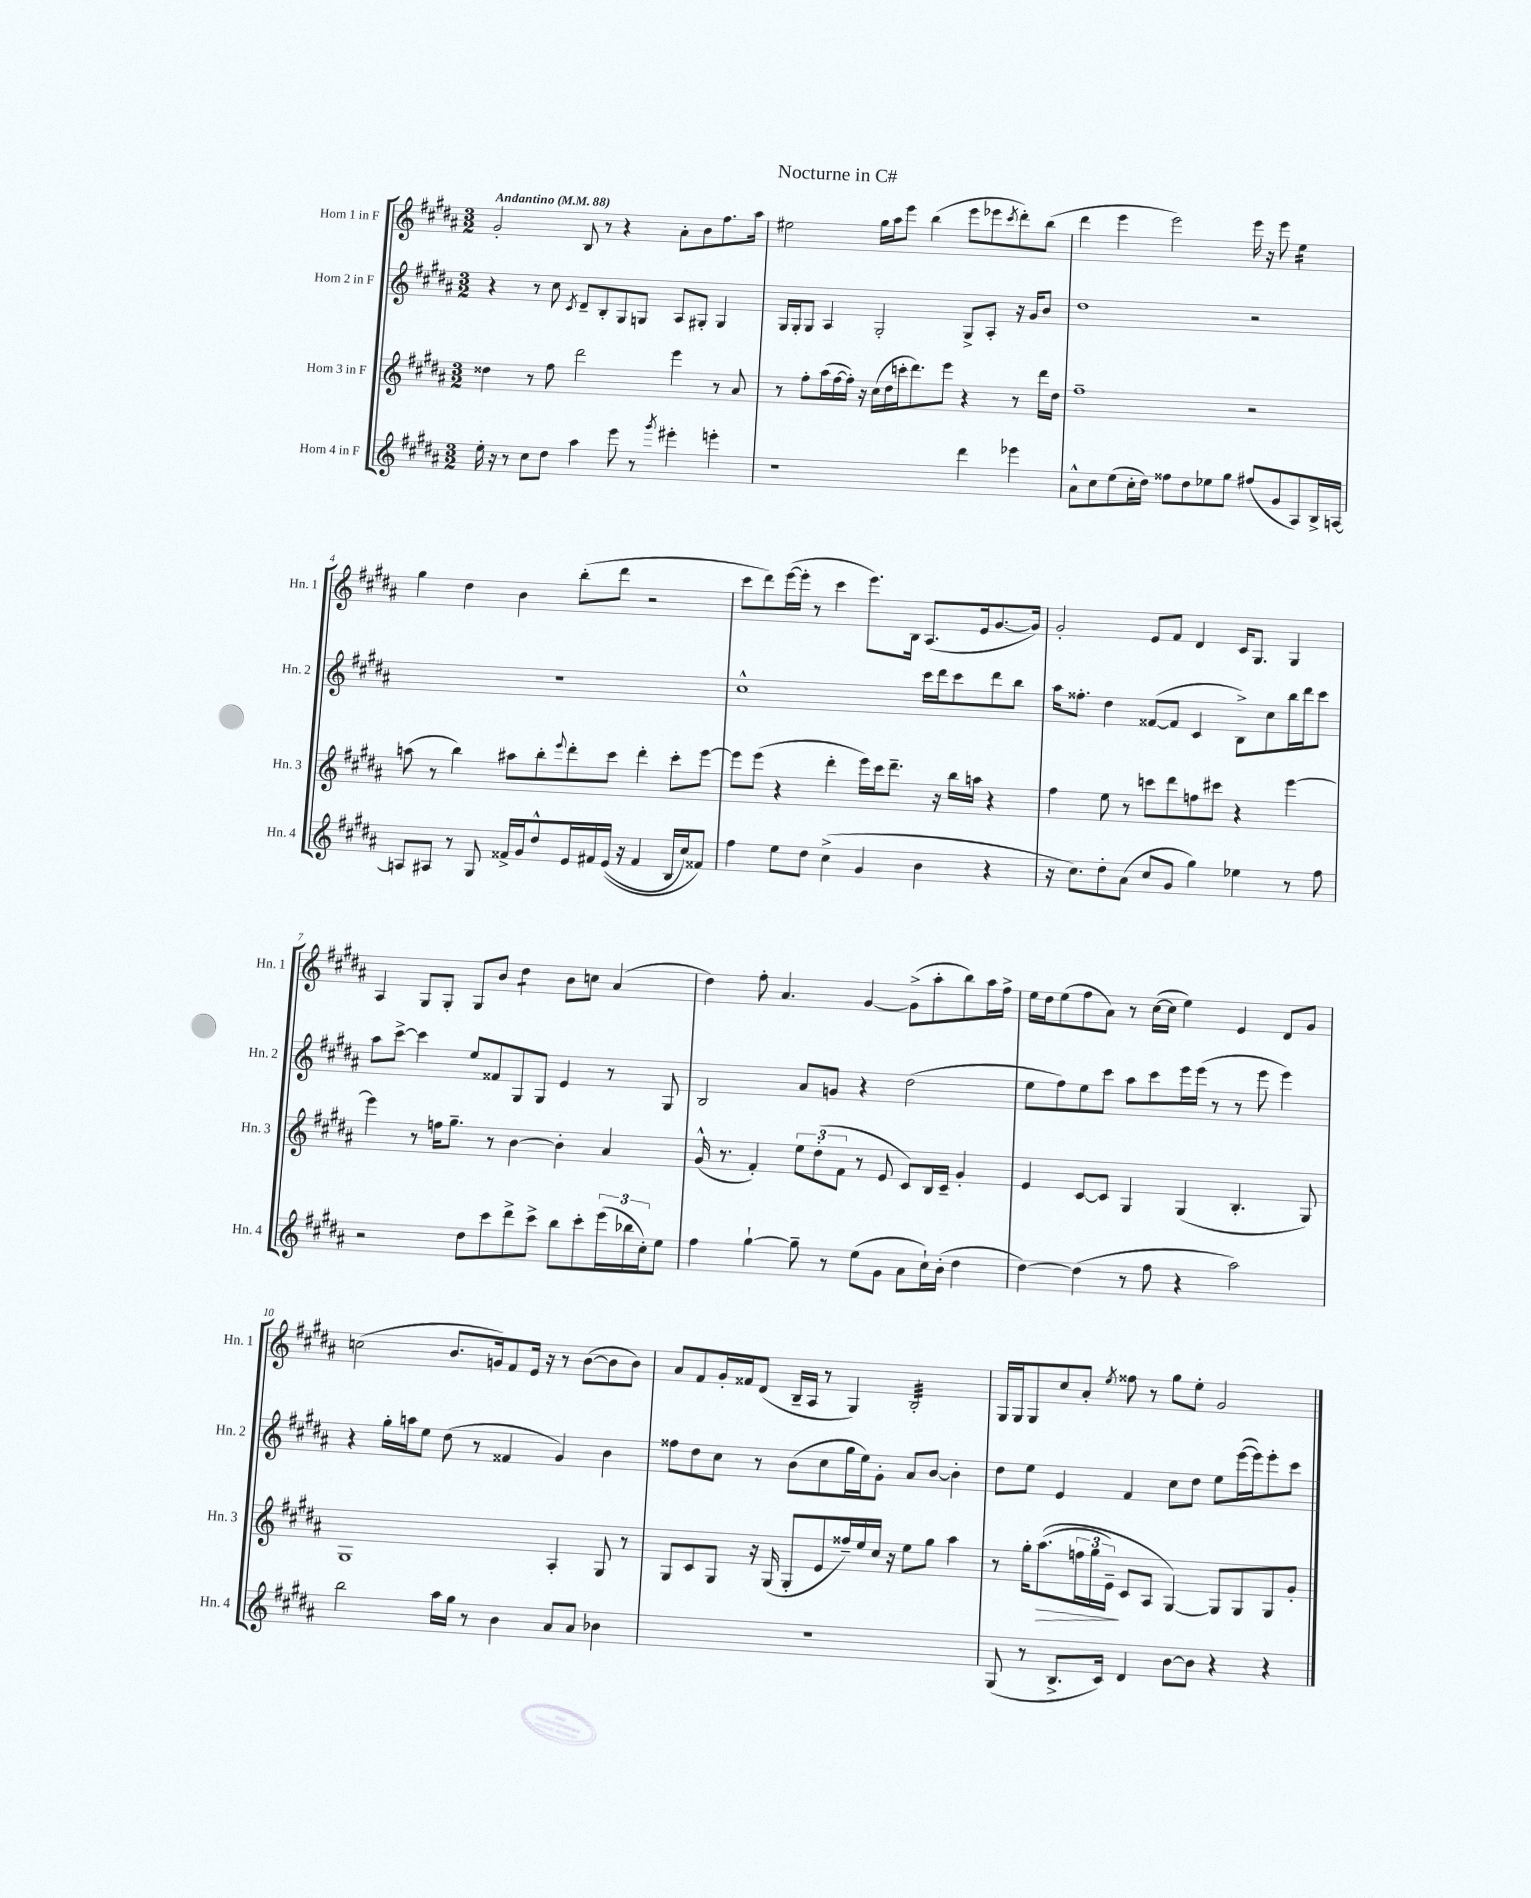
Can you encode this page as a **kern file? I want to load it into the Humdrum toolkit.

**kern	**kern	**kern	**kern
*staff4	*staff3	*staff2	*staff1
*clefG2	*clefG2	*clefG2	*clefG2
*k[f#c#g#d#a#]	*k[f#c#g#d#a#]	*k[f#c#g#d#a#]	*k[f#c#g#d#a#]
*M3/2	*M3/2	*M3/2	*M3/2
*MM88	*MM88	*MM88	*MM88
16ee'\	4dd##\	4r	2g#'/
16r	.	.	.
8r	.	.	.
8cc#\L	8r	8r	.
8dd#\J	8ff#\	8cc#\	.
.	.	8qc#/	.
4aa#\	2ddd#\	8d#~/L	8B/
.	.	8B'/	8r
8eee\	.	8G#/	4r
8r	.	8G/J	.
8qggg#/	.	.	.
4eee#'\	4eee\	8A#/L	8a#'\L
.	.	8G#'/J	8b\
4eee'\	8r	4G#/	8.ff#\
.	8a#/	.	.
.	.	.	16aa#\Jk
=	=	=	=
1r	8r	16G#/LL	2ee#\
.	.	16G#'/J	.
.	8ff#'\L	8G#/J	.
.	(16aa#\L	4A#/	.
.	[16ff#\	.	.
.	16ff#'\]JJ)	.	.
.	16r	.	.
.	(16cc#\LL	2G#'/	16gg#\LL
.	16dd#\	.	16aa#\J
.	16ccc'\J	.	8eee\J
.	8.ddd#\)	.	.
.	.	.	(4bb\
.	8eee\J	.	.
4ddd#\	4r	8G#^/L	8eee\L
.	.	8A#'/J	8eee-\
.	.	.	8qccc#/
4eee-\	8r	16r	8ddd#'\)
.	.	16g#/LK	.
.	16ddd#\LL	8b/J	(8bb\J
.	16dd#\JJ	.	.
=	=	=	=
8a#^^\L	1ff#~	1dd#	4ddd#\
8cc#\	.	.	.
(8ee\	.	.	4eee\
16cc#'\L	.	.	.
16dd#\JJ)	.	.	.
8ff##\L	.	.	2eee\)
8dd#\	.	.	.
8ee-\	.	.	.
8gg#\J	.	.	.
(8ff#/L	2r	2r	16eee\
.	.	.	16r
8g#/	.	.	8eee\
8A#/)	.	.	4ee\
16B^/L	.	.	.
[16A/JJ	.	.	.
=	=	=	=
8A/]L	(8aa\	1.r	4gg#\
8A#/J	8r	.	.
8r	4bb\)	.	4dd#\
8G#/	.	.	.
16f##^/LL	8aa#\L	.	4b\
16g#/J	.	.	.
8dd#^^/	8bb'\	.	.
.	8qqeee/	.	.
16e/L	8ddd#'\	.	(8bb'\L
16f#/	.	.	.
&((16e/JJ	8ccc#\J	.	8ddd#\J
16r	.	.	.
4f#/	4ddd#'\	.	2r
16B/LL	8ccc#'\L	.	.
16cc#/J)	.	.	.
8f##/J&)	[8eee\J	.	.
=	=	=	=
4ff#\	8eee\]L	1cc#^^	8ccc#\L
.	(8eee\J	.	8ddd#\)
8ee\L	4r	.	([16eee\L
.	.	.	16eee'\]JJ
8dd#\J	.	.	8r
(4cc#^\	4ddd#'\	.	4ccc#\
4g#/	16eee\LL)	.	8.eee\L)
.	16ccc#\J	.	.
.	8.ddd#~\J	.	.
.	.	.	16B\Jk
4b\	.	16ccc#\LL	(8.A#/L
.	16r	16ddd#\J	.
.	16bb\LL	8ccc#\	.
.	16aa\JJ	.	16e/k
4r	4r	8ddd#\	[8.g#/
.	.	8bb\J	.
.	.	.	16g#/]Jk)
=	=	=	=
16r	4ff#\	16aa#\LK	2g#'/
8.cc#\L)	.	8.ff##'\J	.
8dd#'\	8ee\	4dd#\	.
(8a#\J	8r	.	.
8cc#/L	8ccc\L	([8f##/L	8e/L
8g#/J	8ddd#\	8f##/]J	8f#/J
4gg#\)	8ff\	4c#/	4d#/
.	8ccc#\J	.	.
4ee-\	4r	8B^\L)	16c#/LK
.	.	.	8.G#/J
.	.	8cc#\	.
8r	[4eee\	16bb\L	4G#/
.	.	16ddd#\J	.
8ff#\	.	8ccc#\J	.
=	=	=	=
2r	4eee\]	8aa#\L	4A#/
.	.	[8ccc#^\J	.
.	8r	4ccc#\]	8G#/L
.	16ff\LK	.	8G#'/J
.	8.gg#~\J	.	.
8dd#\L	.	8ee/L	8G#/L
8ccc#\	8r	8f##/	8b/J
8ddd#^\	[4b\	8G#/	4dd#\
8ccc#^\J	.	8G#/J	.
8bb\L	4b'\]	4e/	8b\L
8ccc#'\	.	.	8cc\J
(24eee\L	4a#/	8r	(4a#/
24bb-\	.	.	.
24cc#'\J)	.	.	.
8ee\J	.	8G#/	.
=	=	=	=
4ff#\	(16g#^^/	2B/	4dd#\)
.	8.r	.	.
[4gg#`\	4f#'/)	.	8ff#'\
.	.	.	4.a#/
8gg#~\]	12ee\L	8a#/L	.
.	(12dd#'\	.	.
8r	.	8g/J	.
.	12f#\J	.	.
(8ee\L	8r	4r	[4g#/
8g#\J	8e/	.	.
8a#\L	8c#/L)	(2dd#\	(8g#^\]L
16cc#`\L)	16B/L	.	8aa#'\
(16b'\JJ	16c#~/JJ	.	.
4dd#\	4g#'/	.	8bb\)
.	.	.	16aa#\L
.	.	.	16ff#^\JJ
=	=	=	=
[4dd#\)	4e/	8ee\L	16ee\LL
.	.	.	16dd#\J
.	.	8ff#\)	(8ee\
(4dd#\]	[8c#/L	8ee\	8ff#\
.	8c#/]J	8ccc#\J	8a#\J)
8r	4G#/	8aa#\L	8r
8ff#\	.	8ccc#\	([16cc#\LL
.	.	.	16cc#\]JJ
4r	(4G#/	16eee\L	4ee\)
.	.	(16eee\JJ	.
.	.	8r	.
2aa#\)	4.B'/	8r	4e/
.	.	8eee\	.
.	.	4eee\)	8d#/L
.	8G#/)	.	8g#/J
=	=	=	=
2bb\	1G#	4r	(2cc\
.	.	16gg#'\LL	.
.	.	16aa\J	.
.	.	8ee\J	.
16aa#\LL	.	(8dd#\	8.b/L
16gg#\JJ	.	.	.
8r	.	8r	.
.	.	.	16g/k)
4b\	.	4f##/	8f#/
.	.	.	16e/Jk
.	.	.	16r
8a#/L	4A#'/	4g#/)	8r
8a#/J	.	.	([8b\L
4b-\	8G#/	4b\	8b\]
.	8r	.	8b\J)
=	=	=	=
1.r	8G#/L	8ff##\L	8a#/L
.	8c#/	8dd#\	8f#/
.	8G#/J	8cc#\J	16g#'/L
.	.	.	16f##/J
.	16r	8r	(8d#/J
.	(16G#/	.	.
.	8G#'/L	(8b\L	16B~/LL
.	.	.	16A#/JJ
.	8e/	8cc#\	8r
.	16ff##~/L)	16gg#\L	4G#/)
.	16ee/	16ee\J)	.
.	16cc#/JJ	8g#'\J	.
.	16r	.	.
.	8ee\L	8a#/L	2B'/
.	8gg#\J	[8b/J	.
.	4aa#\	4b'\]	.
=	=	=	=
(8G#/	8r	8dd#\L	16G#/LL
.	.	.	16G#/J
8r	16gg#'\LK	8ee\J	8G#/
.	&((8.aa#\	.	.
8.B^/L	.	4e/	8cc#/
.	24ff\L	.	8a#'/J
.	24gg#\	.	.
16c#/Jk)	.	.	.
.	24e~\JJ)	.	.
.	.	.	8qee/
4d#/	8c#/L	4f#/	8ff##\
.	8A#/J	.	8r
[8b\L	[4G#/&)	8cc#\L	8gg#\L
8b\]J	.	8dd#\J	8ee'\J
4r	8G#/]L	8ee\L	2g#/
.	8G#/	([16eee\L	.
.	.	16eee\]J)	.
4r	8G#/	8eee'\	.
.	8g#'/J	8ccc#\J	.
==	==	==	==
*-	*-	*-	*-
